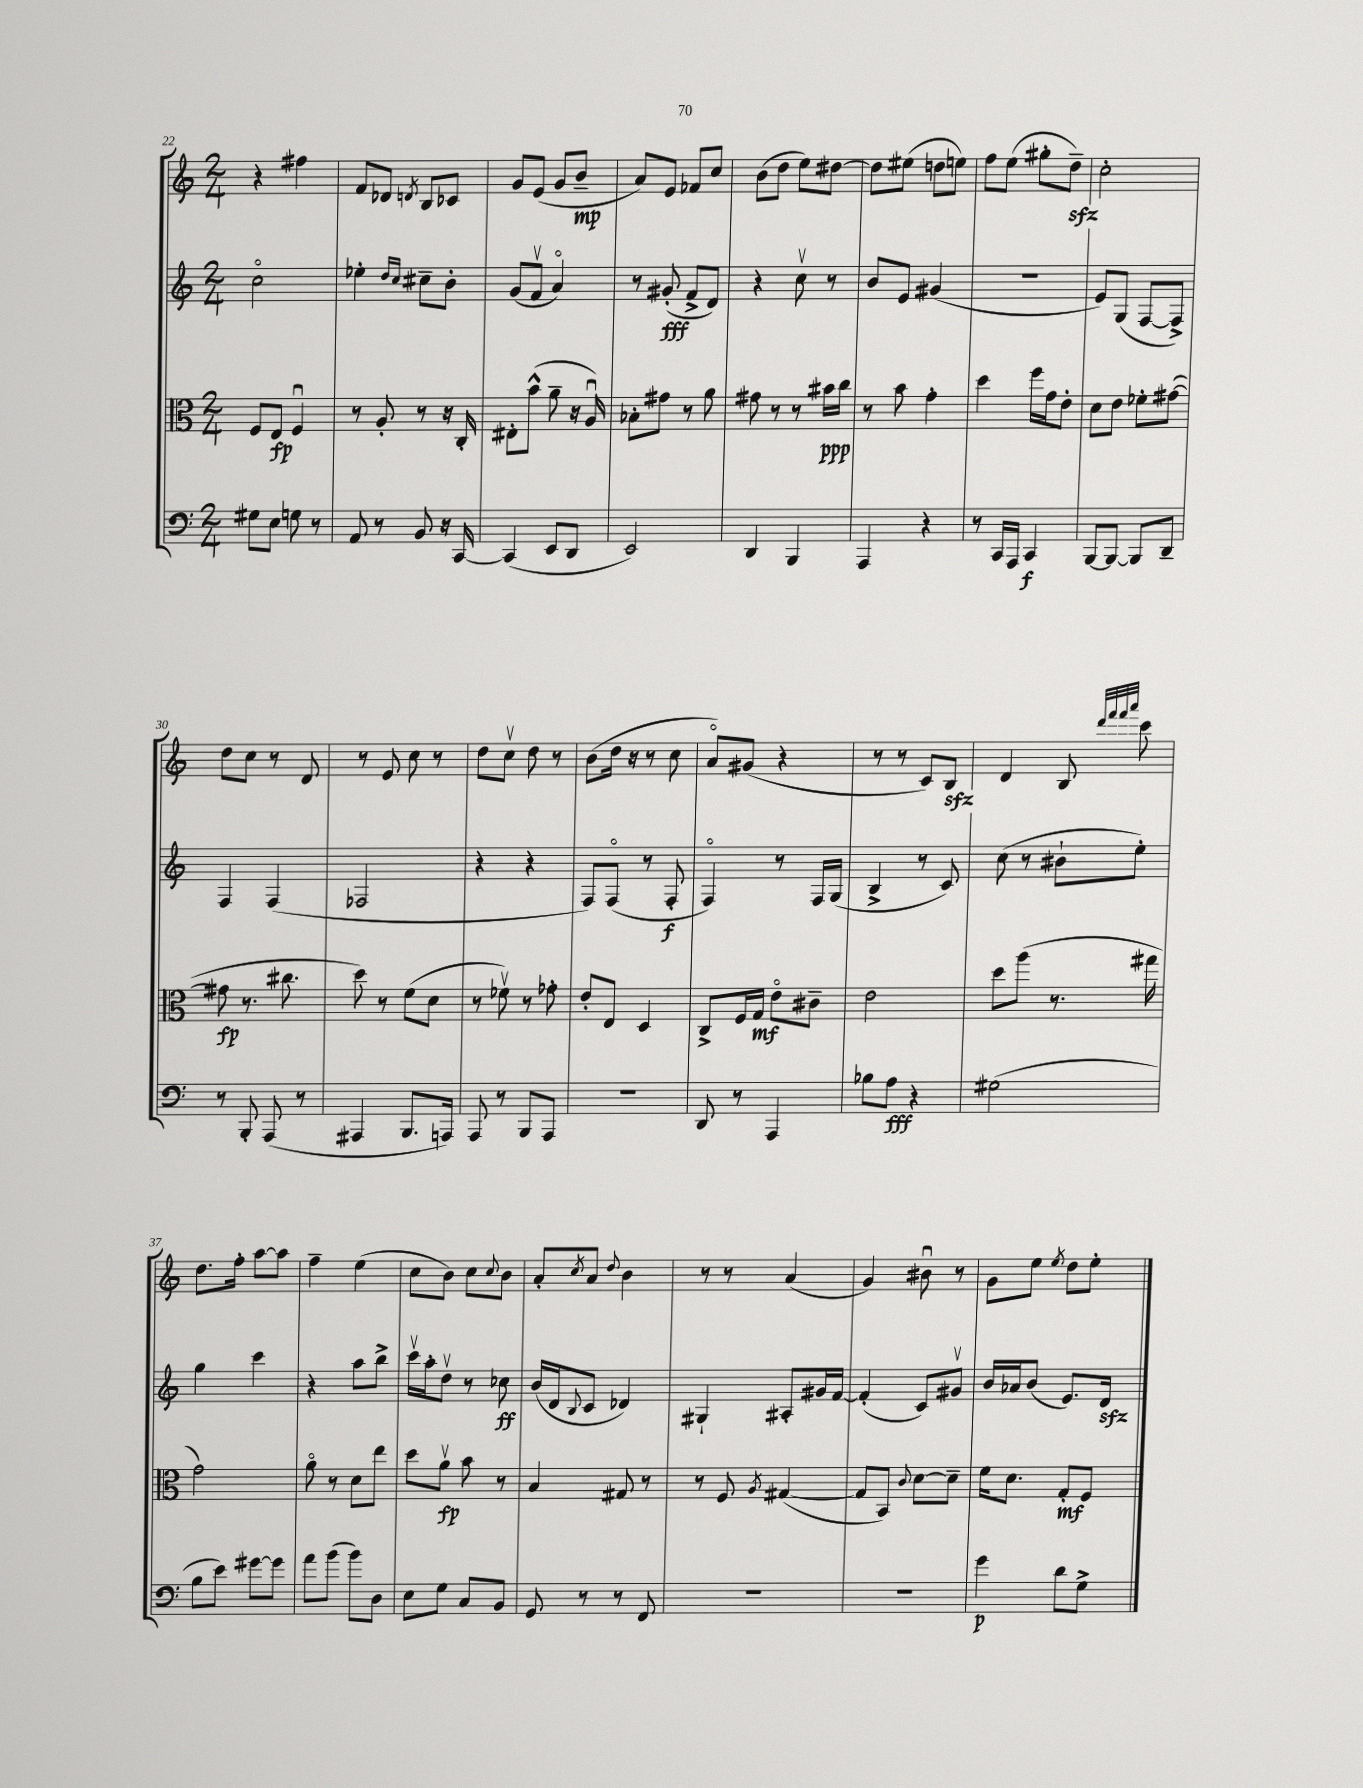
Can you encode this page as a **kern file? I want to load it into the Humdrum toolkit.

**kern	**kern	**kern	**kern
*staff4	*staff3	*staff2	*staff1
*clefF4	*clefC3	*clefG2	*clefG2
*k[]	*k[]	*k[]	*k[]
*M2/4	*M2/4	*M2/4	*M2/4
8G#	8F	2cco	4r
8E	8E	.	.
8G	4Fu	.	4ff#
8r	.	.	.
=	=	=	=
8AA	8r	4ee-'	8f
8r	8A'	.	8d-
.	.	16qqdd	.
.	.	16qqcc	8qd
8BB	8r	8cc#~	8B
16r	16r	8b'	8c-
[16CC	16C'	.	.
=	=	=	=
(4CC]	8E#'	(8g	8g
.	(8b^^	8fv	(8e
8EE	8a~	4ao)	8g
8DD	16r	.	8b~
.	16Au)	.	.
=	=	=	=
2EE)	8B-'	8r	8a)
.	8g#	(8g#'	8e
.	8r	8f^	8f-
.	8a	8d)	8cc
=	=	=	=
4DD	8g#	4r	(8b
.	8r	.	8dd
4BBB	8r	8ccv	8ee)
.	16b#	8r	[8dd#
.	16cc	.	.
=	=	=	=
4AAA	8r	8b	8dd#]
.	8b	8e	(8ee#
4r	4g'	(4g#	8dd
.	.	.	8ee)
=	=	=	=
8r	4dd	2r	8ff
16CC	.	.	(8ee
16AAA	.	.	.
4CC	16ff	.	8gg#'
.	16g	.	.
.	8e'	.	8dd~)
=	=	=	=
[8BBB	8d	8e)	2cc'
8BBB_	8e	(8G	.
8BBB]	8f-'	[8F	.
8DD~	([8g#	8F^])	.
=	=	=	=
8r	8g#]	4F	8dd
8BBB'	8.r	.	8cc
(8AAA	.	(4F	8r
.	8.cc#	.	.
8r	.	.	8d
=	=	=	=
4AAA#	8dd)	2F-	8r
.	8r	.	8e
8.BBB	(8f	.	8cc
.	8d	.	8r
16AAA)	.	.	.
=	=	=	=
8AAA	8r	4r	8dd
8r	8f-v)	.	8ccv
8BBB	8r	4r	8dd
8AAA	8g-'	.	8r
=	=	=	=
2r	8e'	8F)	(8b
.	8E	(8Fo	16dd
.	.	.	16r
.	4D	8r	8r
.	.	8F'	8cc
=	=	=	=
8DD	8C^	4Fo)	8ao)
8r	16F	.	(8g#
.	16G	.	.
4AAA	8eo	8r	4r
.	8c#~	16F	.
.	.	(16G	.
=	=	=	=
8B-	2e	4B^	8r
8A	.	.	8r
4r	.	8r	8c)
.	.	8c)	8B
=	=	=	=
(2G#	8dd	(8cc	4d
.	(8aa	8r	.
.	8.r	8b#`	8B
.	.	.	32qqddd
.	.	.	32qqfff
.	.	.	32qqfff
.	.	.	32qqaaa
.	.	8ee')	8ccc
.	16gg#	.	.
=	=	=	=
8B	2g)	4gg	8.dd
8e)	.	.	.
.	.	.	16ff'
[8g#	.	4ccc	[8aa
8g#]	.	.	8aa]
=	=	=	=
8a	8ao	4r	4ff~
(8b	8r	.	.
8b)	8d	8aa	(4ee
8D	8ee	8bb^	.
=	=	=	=
8E	8dd	16cccv	8cc
.	.	16aa'	.
8G	8av	8ddv	8b)
8C	8b	8r	8cc
.	.	.	8qqcc
8BB	8r	8cc-	8b
=	=	=	=
8GG	4B	(16b	8a'
.	.	16d	.
.	.	8qqB	8qcc
8r	.	8c	8a
.	.	.	8qqdd
8r	8G#	4d-)	4b
8FF	8r	.	.
=	=	=	=
2r	8r	4G#`	8r
.	8F	.	8r
.	8qA	.	.
.	([4G#	8A#'	(4a
.	.	16g#	.
.	.	[16f	.
=	=	=	=
2r	8G#]	(4f']	4g)
.	8BB)	.	.
.	8qqc	.	.
.	[8d	8c)	8b#u
.	8d~]	8g#v	8r
=	=	=	=
4g	16f	16b	8g
.	8.d	16a-	.
.	.	(8b	8ee
.	.	.	8qee
8d	8G'	8.e)	8dd
8G^	8F	.	8ee'
.	.	16d	.
==	==	==	==
*-	*-	*-	*-
